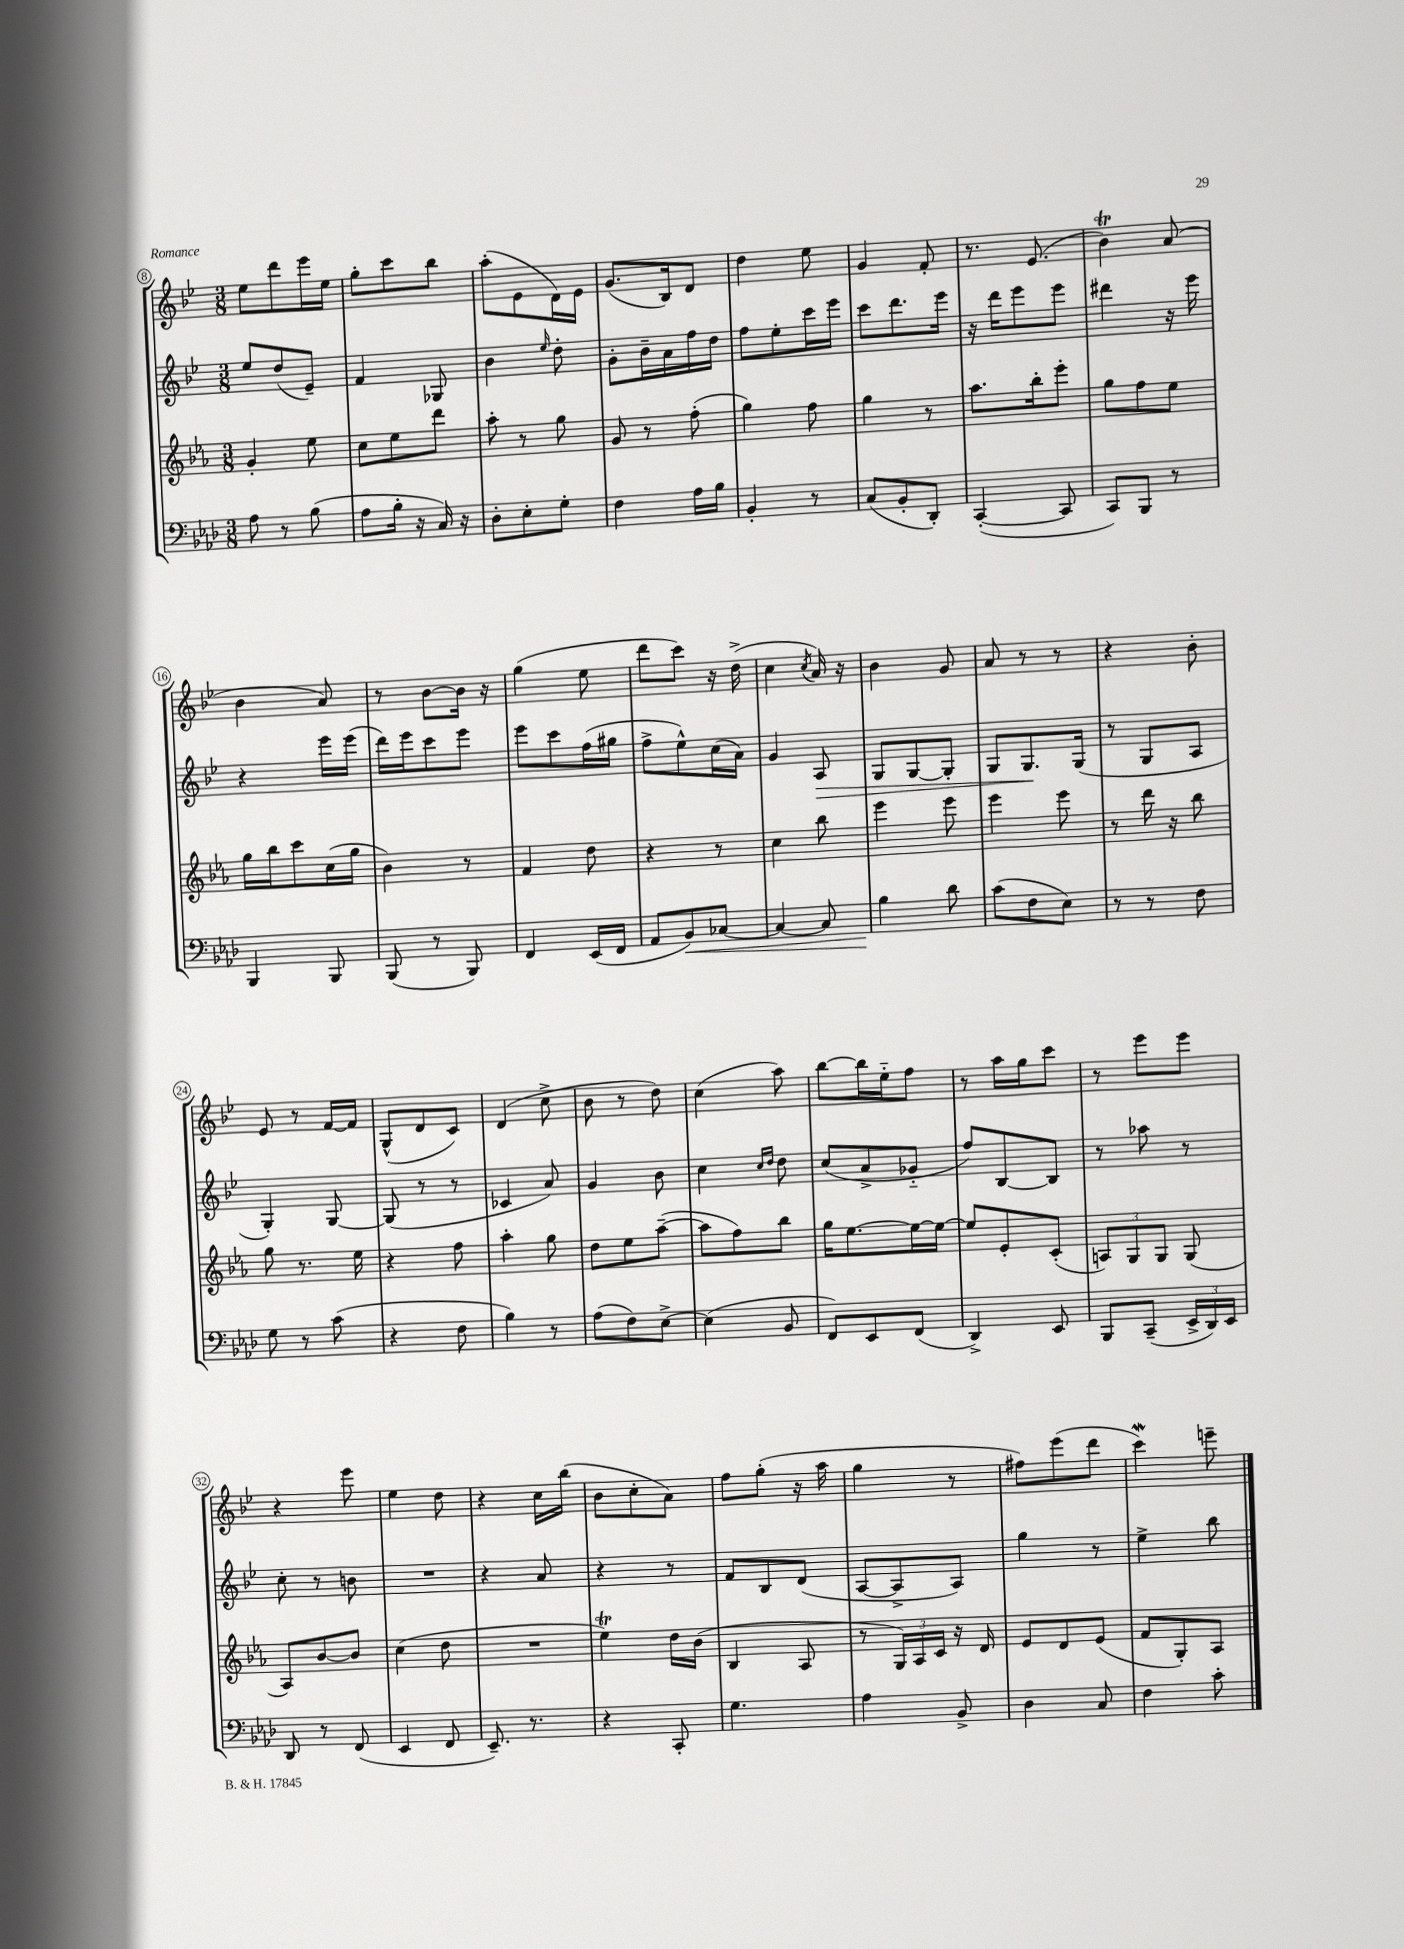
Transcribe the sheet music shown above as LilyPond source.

<<
\new StaffGroup <<
\new Staff = "s0" {
    \clef treble \key bes \major \numericTimeSignature \time 3/8
    \autoBeamOff ees''8[ d'''8 ees'''16 ees''16] |
    g''8[-. c'''8 bes''8] |
    a''8[-.( ees'8 d'16) ees'16] |
    g'8.[( bes16) d'8] |
    d''4 ees''8 |
    g'4 f'8-. |
    r8. ees'8.( |
    bes'4\trill) a'8( |
    bes'4 a'8) |
    r8 bes'8[~ bes'16] r16 |
    g''4( ees''8 |
    d'''8[ c'''8]) r16 d''16->( |
    c''4 \acciaccatura { c''8 } a'16) r16 |
    bes'4 g'8 |
    a'8 r8 r8 |
    r4 bes'8-. |
    ees'8 r8 f'16[~ f'16] |
    g8[-^( d'8 c'8]) |
    d'4( c''8-> |
    bes'8 r8 d''8) |
    c''4( a''8) |
    bes''8[~ bes''16 ees''16-_ f''8] |
    r8 a''16[ g''16 c'''8] |
    r8 ees'''8[ ees'''8] |
    r4 ees'''8 |
    ees''4 d''8 |
    r4 c''16[ bes''16]( |
    bes'8[ c''8-. a'8]) |
    f''8[ g''8]-.( r16 a''16 |
    g''4 r8 |
    fis''8[) ees'''8( d'''8] |
    c'''4\mordent) e'''8-- \bar "|." |
}
\new Staff = "s1" {
    \clef treble \key bes \major \numericTimeSignature \time 3/8
    \autoBeamOff ees''8[ d''8( ees'8]--) |
    f'4 ges8 |
    bes'4 \grace { ees''16 } d''8-. |
    g'8[-. bes'16-- a'16 f''16 d''16] |
    f''8[ ees''8-. c'''16 ees'''16] |
    c'''8[ d'''8. ees'''16] |
    r16 d'''16[ ees'''8 ees'''8] |
    dis'''4 r16 ees'''16 |
    r4 ees'''16[ ees'''16]( |
    d'''16[) ees'''16 c'''8 ees'''8] |
    ees'''8[ c'''8 f''16( gis''16] |
    f''8[-> ees''8-^) c''16( a'16]) |
    g'4 a8\> |
    g8[ g8~ g8]-. |
    g8[ g8.\! g16]( |
    r8 g8[ a8] |
    g4-.) g8~ |
    g8( r8 r8 |
    ces'4 a'8) |
    g'4 bes'8 |
    c''4 \grace { c''16[ d''16] } d''8 |
    c''8[( a'8-> ges'8]-_ |
    f''8[) bes8~ bes8] |
    r8 aes''8 r8 |
    c''8-. r8 b'8 |
    R4. |
    r4 a'8 |
    r4 r8 |
    f'8[ bes8 d'8]( |
    a8[~ a8-> a8]) |
    g''4 r8 |
    ees''4-> bes''8 \bar "|." |
}
\new Staff = "s2" {
    \clef treble \key ees \major \numericTimeSignature \time 3/8
    \autoBeamOff g'4-. ees''8 |
    c''8[ ees''8 d'''8] |
    aes''8-. r8 g''8 |
    g'8 r8 f''8-.( |
    g''4) f''8 |
    g''4 r8 |
    aes''8.[ bes''16-. ees'''8]-. |
    g''8[ f''8 ees''8] |
    g''16[ bes''16 c'''8 c''16( g''16] |
    bes'4) r8 |
    f'4 d''8 |
    r4 r8 |
    c''4 bes''8 |
    ees'''4 ees'''8 |
    ees'''4 ees'''8 |
    r8 d'''16 r16 bes''8 |
    g''8 r8. ees''16 |
    r4 f''8 |
    aes''4-. g''8 |
    d''8[ ees''8 aes''8]~--( |
    aes''8[ f''8) bes''8] |
    g''16[ ees''8.~ ees''16~ ees''16]~ |
    ees''8[ ees'8-. c'8]-.( |
    \tuplet 3/2 { a8[) g8 g8] } g8( |
    aes8[) bes'8~ bes'8] |
    c''4( d''8 |
    R4. |
    ees''4\trill) d''16[ bes'16]( |
    bes4 aes8 |
    r8 \tuplet 3/2 { g16[) aes16 c'16] } r16 d'16 |
    ees'8[ d'8 ees'8]( |
    f'8[ g8-.) aes8] \bar "|." |
}
\new Staff = "s3" {
    \clef bass \key aes \major \numericTimeSignature \time 3/8
    \autoBeamOff aes8 r8 bes8( |
    aes8[ bes16]-. r16 c16) r16 |
    des8[-. ees8-. g8]-. |
    f4 aes16[ bes16] |
    bes,4-. r8 |
    c8[( bes,8-. des,8]-.) |
    c,4~-.( c,8 |
    c,8[) bes,,8] r8 |
    bes,,4 bes,,8 |
    bes,,8( r8 bes,,8) |
    f,4 ees,16[( f,16] |
    aes,8[ bes,8\<) ces8]~ |
    ces4~ ces8 |
    bes4\! des'8 |
    c'8[( f8 ees8]) |
    r8 r8 f8 |
    g8 r8 c'8( |
    r4 f8 |
    bes4) r8 |
    aes8[( f8) ees8]~-> |
    ees4( bes,8 |
    f,8[) ees,8 f,8]( |
    des,4->) ees,8 |
    bes,,8[ c,8]--( \tuplet 3/2 { ees,16[-> des,16) ees,16] } |
    des,8 r8 f,8( |
    ees,4 f,8 |
    ees,8.--) r8. |
    r4 c,8-. |
    g4. |
    aes4 bes,8-> |
    des4 c8 |
    f4 c'8-. \bar "|." |
}
>>
>>
\layout { \context { \Score currentBarNumber = #8 \override BarNumber.stencil = #(make-stencil-circler 0.1 0.3 ly:text-interface::print) } }
